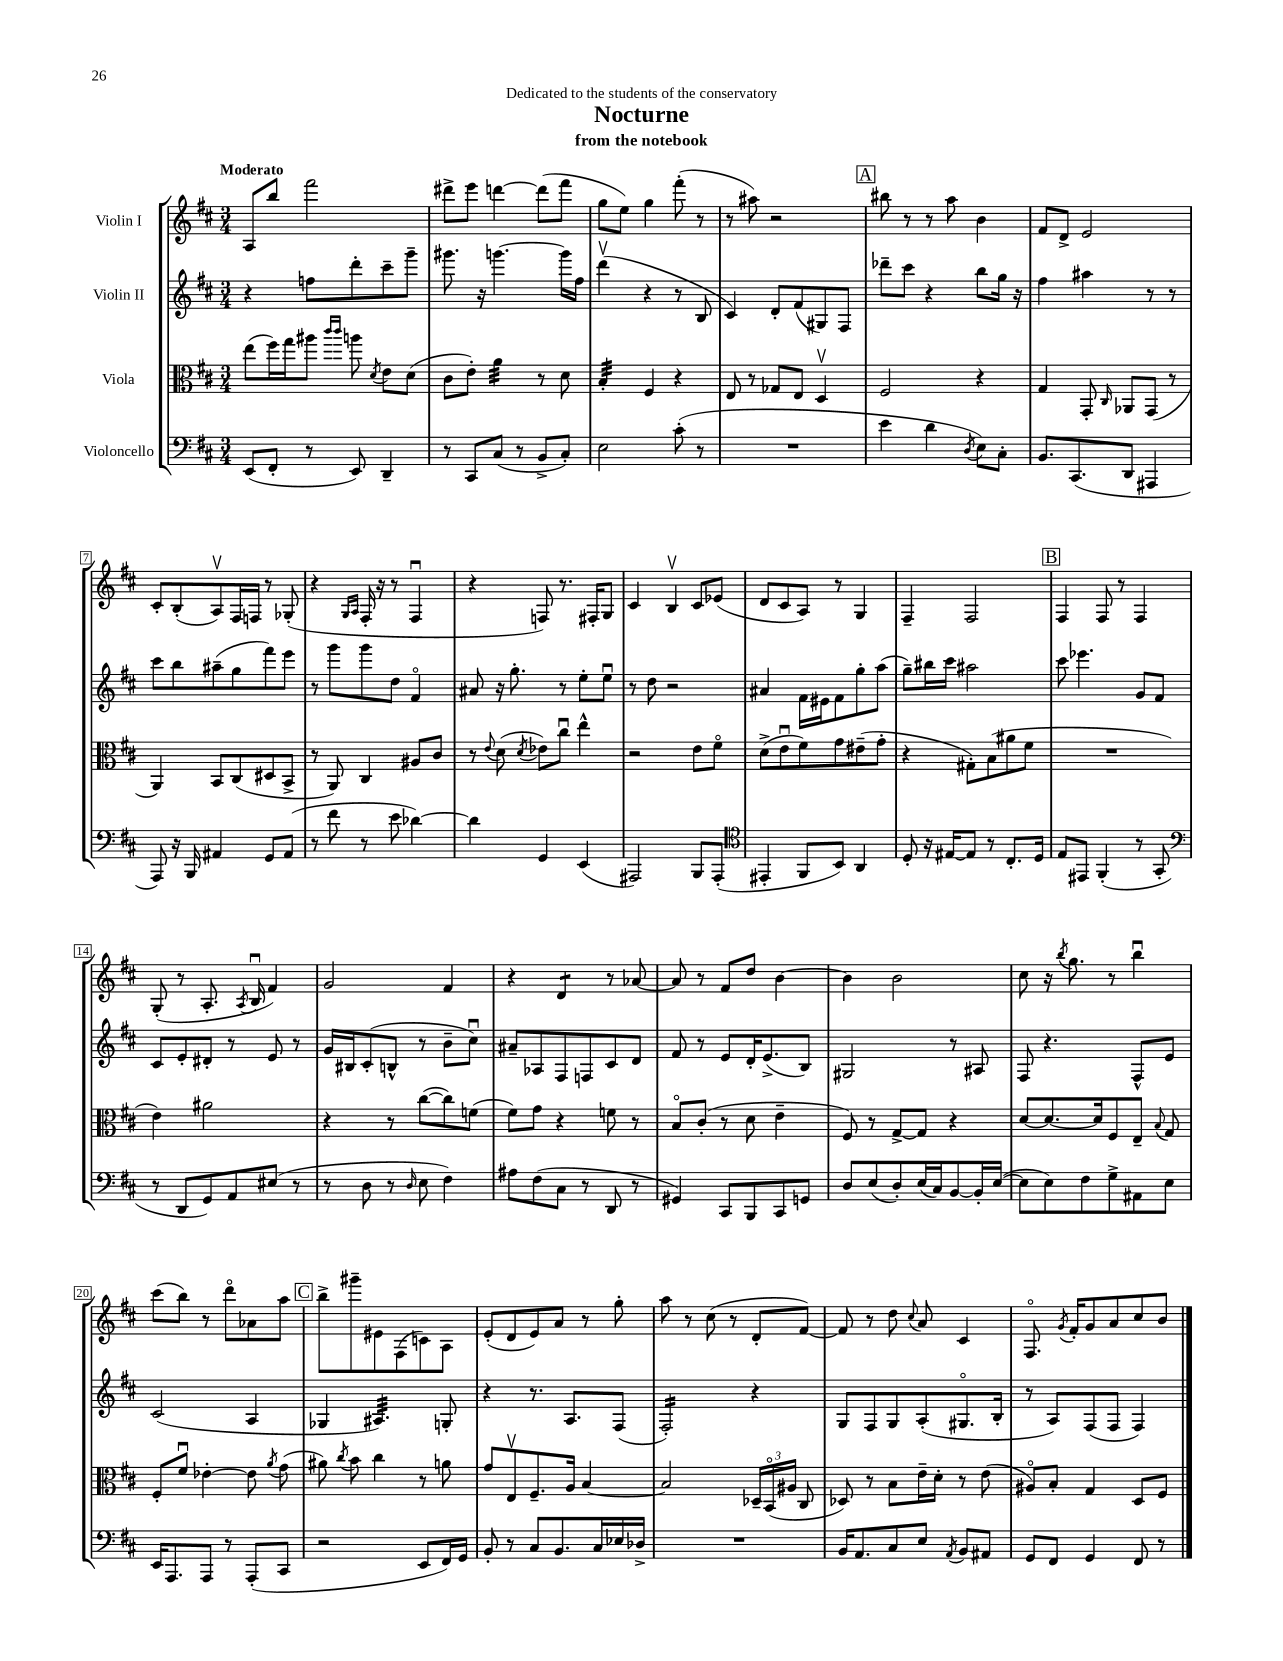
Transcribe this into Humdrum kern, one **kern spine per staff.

**kern	**kern	**kern	**kern
*staff4	*staff3	*staff2	*staff1
*clefF4	*clefC3	*clefG2	*clefG2
*k[f#c#]	*k[f#c#]	*k[f#c#]	*k[f#c#]
*M3/4	*M3/4	*M3/4	*M3/4
(8EE	(8ee	4r	8A
8FF#'	16ff#)	.	8bb
.	16gg	.	.
8r	8aa#	8ff	2fff#
.	16qqccc#	.	.
.	16qqccc#	.	.
8EE)	8aa	8ddd'	.
.	8qd	.	.
4DD~	8e	8ccc#~	.
.	(8d	8ggg~	.
=	=	=	=
8r	8c#	8.ggg#	8ddd#^
8CC#	8e')	.	8eee
.	.	16r	.
(8C#	4a	[4.ggg	[4ddd
8r	.	.	.
8BB^	8r	.	(8ddd]
8C#')	8d	16ggg]	8fff#
.	.	16ff#	.
=	=	=	=
2E	4B'	(4dddv	8gg
.	.	.	8ee)
.	4F#	4r	4gg
(8c#'	4r	8r	(8fff#'
8r	.	8B	8r
=	=	=	=
2.r	8E	4c#)	8r
.	8r	.	8aa#)
.	8G-	8d'	2r
.	8E	(8f#	.
.	4Dv	8G#)	.
.	.	8F#	.
=	=	=	=
4e	2F#	8ddd-~	8bb#
.	.	8ccc#	8r
4d	.	4r	8r
.	.	.	8aa
8qD	.	.	.
8E)	4r	8bb	4b
8C#'	.	16gg	.
.	.	16r	.
=	=	=	=
8.BB	4G	4ff#	8f#
.	.	.	8d^
(8.CC#	.	.	.
.	8GG'	4aa#	2e
.	16qqC#	.	.
8DD	8AA-	.	.
4AAA#	(8GG	8r	.
.	8r	8r	.
=	=	=	=
8AAA)	4AA)	8ccc#	8c#'
16r	.	8bb	(8B'
16BBB	.	.	.
4AA#	8BB	(8aa#~	8Av)
.	(8C#	8gg	16F#
.	.	.	16F
8GG	8D#	8fff#)	8r
(8AA#	8BB^	8eee	(8G-'
=	=	=	=
8r	8r	8r	4r
8f#	8AA)	8ggg	.
.	.	.	16qqG
.	.	.	16qqA
8r	4C#	8ggg	16F#'
.	.	.	16r
8e	.	8dd	8r
[4d-)	8A#	4f#o	4F#u
.	8c#	.	.
=	=	=	=
4d-]	8r	8a#	4r
.	8qqe	.	.
.	(8d	16r	.
.	.	8.gg'	.
.	8qd	.	.
4GG	8e-)	.	8F)
.	8cc#u	8r	8.r
(4EE	4ee^^	8ee'	.
.	.	.	16F#'
.	.	8eeu	8G
=	=	=	=
2AAA#)	2r	8r	4c#
.	.	8dd	.
.	.	2r	4Bv
8BBB	8e	.	8c#
(8AAA#'	8f#o	.	(8e-
=	=	=	=
*clefC4	*	*	*
4EE#'	(8d^	4a#	8d
.	8eu	.	8c#
8FF#	8f#)	16f#	8A)
.	.	16e#	.
8BB)	8g	8f#	8r
4AA	(8e#~	8gg'	4G
.	8g'	(8aa	.
=	=	=	=
8D'	4r	8gg~)	4F#~
16r	.	16bb#	.
[16E#	.	16ccc#	.
8E#]	8G#')	2aa#	2F#
8r	(8B	.	.
8.C#'	8a#	.	.
.	8f#	.	.
16D	.	.	.
=	=	=	=
8E	2.r	8ccc#	4F#
8EE#	.	4.eee-	.
(4FF#'	.	.	8F#
.	.	.	8r
8r	.	8g	4F#
8GG'	.	8f#	.
=	=	=	=
*clefF4	*	*	*
8r	4e)	8c#	(8G'
8DD	.	8e'	8r
8GG)	2a#	8d#'	8.A'
8AA	.	8r	.
.	.	.	8qA
.	.	.	16Bu
(8E#	.	8e	4f#)
8r	.	8r	.
=	=	=	=
8r	4r	16g	2g
.	.	16B#	.
8D	.	(8c#'	.
8r	8r	8B^^	.
16qqD	.	.	.
8E	([8cc#	8r	.
4F#)	8cc#])	8b~	4f#
.	(8f	8cc#u)	.
=	=	=	=
8A#	8f#)	8a#~	4r
(8F#	8g	8A-	.
8C#	4r	8F#	4d
8r	.	8F	.
8DD	8f	8c#	8r
8r	8r	8d	[8a-
=	=	=	=
4GG#)	8Bo	8f#	8a-]
.	(8c#'	8r	8r
8CC#	8r	8e	8f#
8BBB	8d	16d'	8dd
.	.	(8.e^	.
8CC#	4e~	.	[4b
8GG	.	8B)	.
=	=	=	=
8D	8F#)	2G#	4b]
(8E	8r	.	.
8D')	[8G^	.	2b
(16E	8G]	.	.
16C#)	.	.	.
[8BB	4r	8r	.
16BB']	.	8A#	.
([16E	.	.	.
=	=	=	=
8E]	[8d	8F#	8cc#
8E)	8.d_	4.r	16r
.	.	.	8qbb
.	.	.	8.gg
8F#	.	.	.
.	16d]	.	.
8G^	8F#	.	8r
8AA#	8E~	8F#^^	4bbu
.	8qqB	.	.
8E	8G	8e	.
=	=	=	=
16EE	8F#'	(2c#	(8ccc#
8.AAA	.	.	.
.	8f#u	.	8bb)
8AAA	[4e-'	.	8r
8r	.	.	8dddo
(8AAA'	8e-]	4A	8a-
.	8qa	.	.
8CC#	(8g	.	8aa
=	=	=	=
2r	8a#)	4G-	8bb^
.	8qcc#	.	.
.	8b	.	8ggg#~
.	4cc#	4.A#)	8e#
.	.	.	(8F#
8EE	8r	.	8c)
16FF#)	8a	8G'	8A
16GG	.	.	.
=	=	=	=
8BB'	8g	4r	(8e'
8r	8Ev	.	8d
8C#	8.F#~	8.r	8e)
8.BB	.	.	8a
.	16A	8.A	.
.	[4B	.	8r
16C#	.	.	.
16E-	.	(8F#	8gg'
16D-^	.	.	.
=	=	=	=
2.r	2B]	2F#')	8aa
.	.	.	8r
.	.	.	(8cc#
.	.	.	8r
.	24D-~	4r	8d'
.	(24BBo	.	.
.	24A#	.	.
.	8C#	.	[8f#)
=	=	=	=
16BB	8D-)	8G	8f#]
8.AA	.	.	.
.	8r	8F#	8r
8C#	8B	8G	8dd
.	.	.	8qqcc#
8E	16e~	(8A'	8a
.	16d'	.	.
8qAA	.	.	.
8BB	8r	8.G#o	4c#
8AA#	(8e	.	.
.	.	16B'	.
=	=	=	=
8GG	8A#o)	8r	8.F#o
8FF#	8B'	8A)	.
.	.	.	8qg
.	.	.	16f#'
4GG	4G	(8F#	8g
.	.	8F#	8a
8FF#	8D	4F#)	8cc#
8r	8F#	.	8b
==	==	==	==
*-	*-	*-	*-
